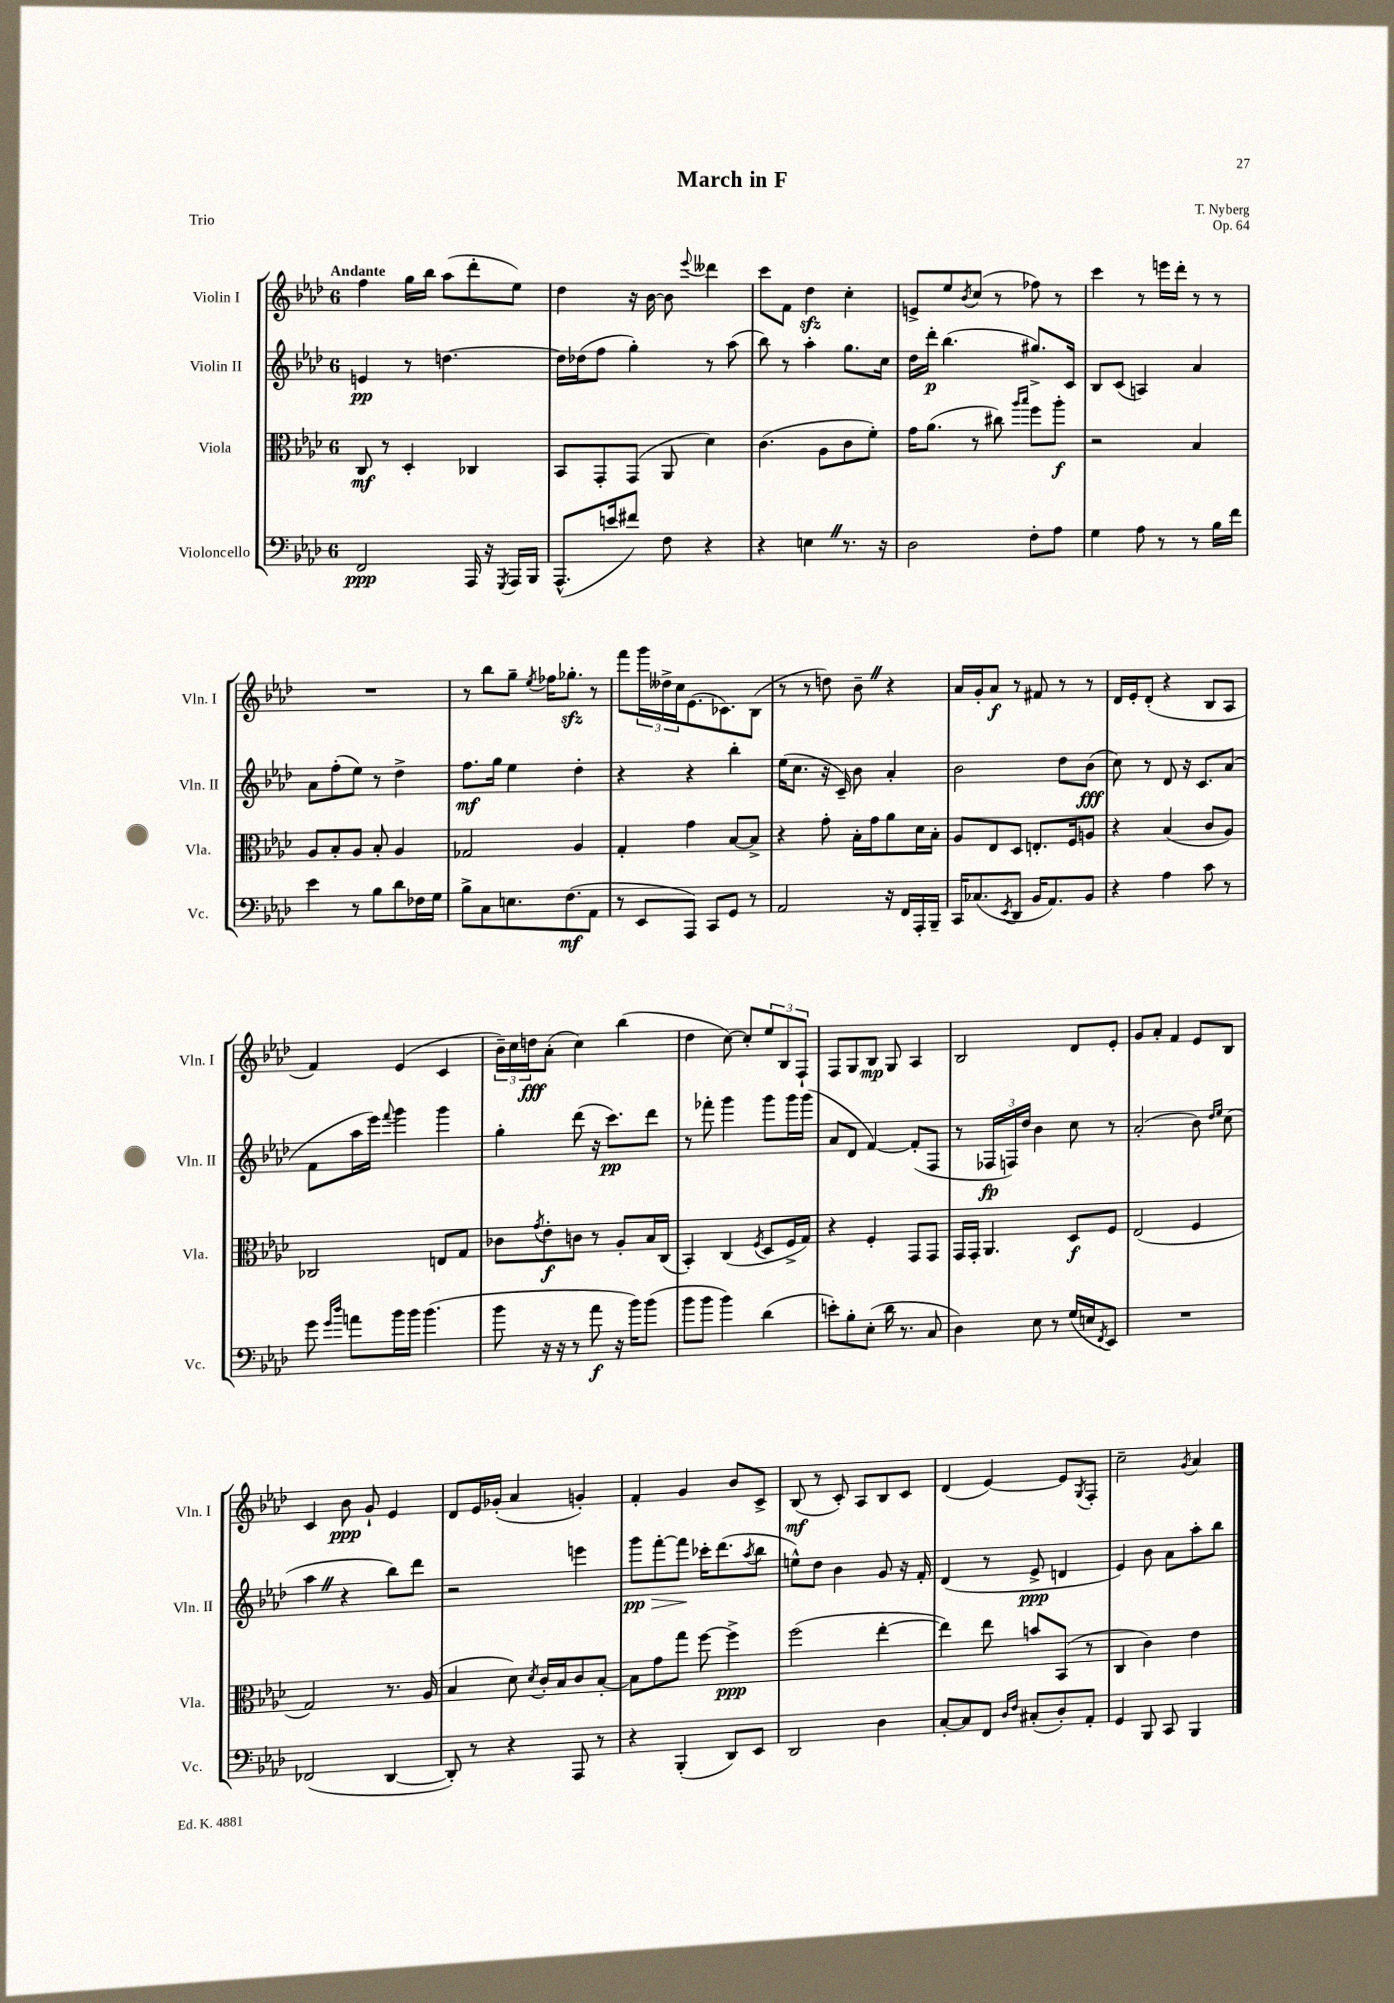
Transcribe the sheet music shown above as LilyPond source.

\header { title = "March in F" composer = "T. Nyberg" opus = "Op. 64" piece = "Trio" }
<<
\new StaffGroup <<
\new Staff = "s0" \with { instrumentName = "Violin I" shortInstrumentName = "Vln. I" } {
    \clef treble \key aes \major \once \override Staff.TimeSignature.style = #'single-digit \time 6/8 \tempo "Andante"
    f''4 g''16 bes''16 aes''8( des'''8-. ees''8) |
    des''4 r16 bes'16~ bes'8 \appoggiatura { ees'''8 } deses'''4 |
    c'''8 f'8 des''4\sfz c''4-. |
    e'8-> ees''8 \acciaccatura { bes'8 } c''8( r8 fes''8) r8 |
    c'''4 r8 e'''16 des'''16-. r8 r8 |
    R2. |
    r8 bes''8 g''8-- \acciaccatura { ees''8 } fes''16 ges''8.-.\sfz r8 |
    f'''8 \tuplet 3/2 { g'''16 deses''16-> c''16 } ees'8.( ces'8.) bes8( |
    r8 r8 d''8) bes'8-- \once \override BreathingSign.text = \markup { \musicglyph "scripts.caesura.straight" } \breathe r4 |
    aes'16 g'16-. aes'8\f r8 fis'8 r8 r8 |
    des'16 ees'16-. des'8-.( r4 bes8 aes8 |
    f'4) ees'4( c'4 |
    \tuplet 3/2 { bes'16--) c''16 d''16\fff } aes'8-.( c''4) bes''4( |
    des''4 c''8~) c''8-. \tuplet 3/2 { ees''8 bes8 f8-! } |
    f8 g8 bes8\mp g8 aes4 |
    bes2 des'8 ees'8-. |
    g'8 aes'8-. f'4 ees'8 bes8 |
    c'4 bes'8\ppp g'8-! ees'4 |
    des'8 ees'16 ges'16-.( aes'4 g'4-.) |
    f'4-. g'4 bes'8 c'8-> |
    bes8\mf( r8 c'8-.) aes8 bes8 c'8 |
    des'4( ees'4~) ees'8 \acciaccatura { g8 } f8-. |
    c''2-- \acciaccatura { g'8 } aes'4 \bar "|." |
}
\new Staff = "s1" \with { instrumentName = "Violin II" shortInstrumentName = "Vln. II" } {
    \clef treble \key aes \major \once \override Staff.TimeSignature.style = #'single-digit \time 6/8
    e'4\pp r8 d''4.~ |
    d''16 des''16( f''8 g''4-.) r8 aes''8( |
    bes''8) r8 aes''4-. g''8. c''16 |
    des''16 des'''16-.\p bes''4.( gis''8.->) c'16 |
    bes8 c'8( a4) aes'4 |
    aes'8 f''8-.( ees''8) r8 des''4-> |
    f''8.\mf g''16 ees''4 des''4-. |
    r4 r4 bes''4-. |
    ees''16( c''8. r16 c'16--) bes'8 aes'4-. |
    bes'2 des''8 bes'8\fff( |
    c''8) r8 des'8 r16 c'8. aes'8( |
    f'8 aes''16 ees'''16) \appoggiatura { f'''8 } g'''4 g'''4 |
    g''4-. des'''8( r16 c'''8.\pp) des'''8 |
    r8 fes'''8-. g'''4 g'''8 g'''16 g'''16( |
    aes'8 des'8 f'4~) f'8-.( f8 |
    r8 \tuplet 3/2 { fes16\fp f16) des''16 } bes'4 c''8 r8 |
    aes'2-.( bes'8) \grace { des''16 ees''16 } c''8( |
    aes''4 \once \override BreathingSign.text = \markup { \musicglyph "scripts.caesura.straight" } \breathe r4 bes''8) des'''8 |
    r2 e'''4 |
    g'''8\pp\> f'''8~-. f'''8\! ces'''16-. des'''8.( \acciaccatura { aes''8 } bes''8 |
    e''8-^) des''8 bes'4 g'8 r16 f'16-. |
    des'4( r8 ees'8->\ppp d'4 |
    ees'4) bes'8 aes'8 aes''8-. bes''8 \bar "|." |
}
\new Staff = "s2" \with { instrumentName = "Viola" shortInstrumentName = "Vla." } {
    \clef alto \key aes \major \once \override Staff.TimeSignature.style = #'single-digit \time 6/8
    c8\mf r8 des4-. ces4 |
    bes,8 g,8-. g,8( aes,8 des'4) |
    c'4.( aes8 c'8 f'8-.) |
    g'16 aes'8.( r8 cis''8) \grace { aes''16 bes''16 } f''8 aes''8-.\f |
    r2 bes4 |
    aes8 bes8-. aes8 bes8-. aes4 |
    ges2 aes4 |
    g4-. g'4 bes8~ bes8-> |
    r4 g'8-. bes16-. g'16 aes'8 des'16 bes16-. |
    aes8 ees8 des8 e8.-. f16 a8 |
    r4 bes4( c'8 aes8) |
    ces2 e8 g8 |
    ces'8 \acciaccatura { g'8 } ees'8-.\f c'8 r8 aes8-. bes16 c16( |
    bes,4-.) c4( \acciaccatura { f8 } des8 f16-> g16) |
    r4 f4-. g,8 g,8 |
    g,16 g,16-. aes,4. des8\f f8 |
    ees2( f4 |
    g2) r8. aes16( |
    bes4 des'8) \acciaccatura { des'8 } c'16-. bes16 c'8 bes8~-. |
    bes8 g'8 g''8 f''8~ f''4->\ppp |
    f''2( ees''4~-. |
    ees''4) ees''8 b'8 bes,8( r8 |
    c4 c'4) ees'4 \bar "|." |
}
\new Staff = "s3" \with { instrumentName = "Violoncello" shortInstrumentName = "Vc." } {
    \clef bass \key aes \major \once \override Staff.TimeSignature.style = #'single-digit \time 6/8
    f,2\ppp aes,,16 r16 \acciaccatura { g,,8 } aes,,16 bes,,16 |
    aes,,8.-^( e'16 fis'8) f8 r4 |
    r4 e4 \once \override BreathingSign.text = \markup { \musicglyph "scripts.caesura.straight" } \breathe r8. r16 |
    des2 f8-. aes8 |
    g4 aes8 r8 r8 bes16 f'16 |
    ees'4 r8 bes8 des'8 fes16 g16 |
    bes8-> c8 e8. f8.\mf( aes,8 |
    r8 ees,8 aes,,8) c,8 g,8 r8 |
    aes,2 r16 f,16 aes,,16-. bes,,16-- |
    c,16 ces8.( \acciaccatura { ees,8 } des,8 bes,16 aes,8.) bes,8 |
    r4 aes4 c'8 r8 |
    g'8 \grace { g'16 des''16 } a'8 bes'16 bes'16 bes'4.( |
    bes'8 r16 r16 r8 aes'8\f r16 bes'16) bes'8( |
    bes'8 bes'8 bes'4) des'4( |
    e'8-.) bes8-. ees8-.( des'16 r8. c8 |
    des4) ees8 r8 g16( e16 \acciaccatura { f,8 } ees,8) |
    R2. |
    fes,2( des,4~ |
    des,8-.) r8 r4 aes,,8 r8 |
    r4 bes,,4-.( des,8) ees,8 |
    des,2 des4 |
    c8~-. c8 f,8 \grace { des16 f16 } cis8-.( des8-.) aes,8-. |
    g,4 bes,,8 c,8 bes,,4 \bar "|." |
}
>>
>>
\layout { \context { \Score \remove "Bar_number_engraver" } }
